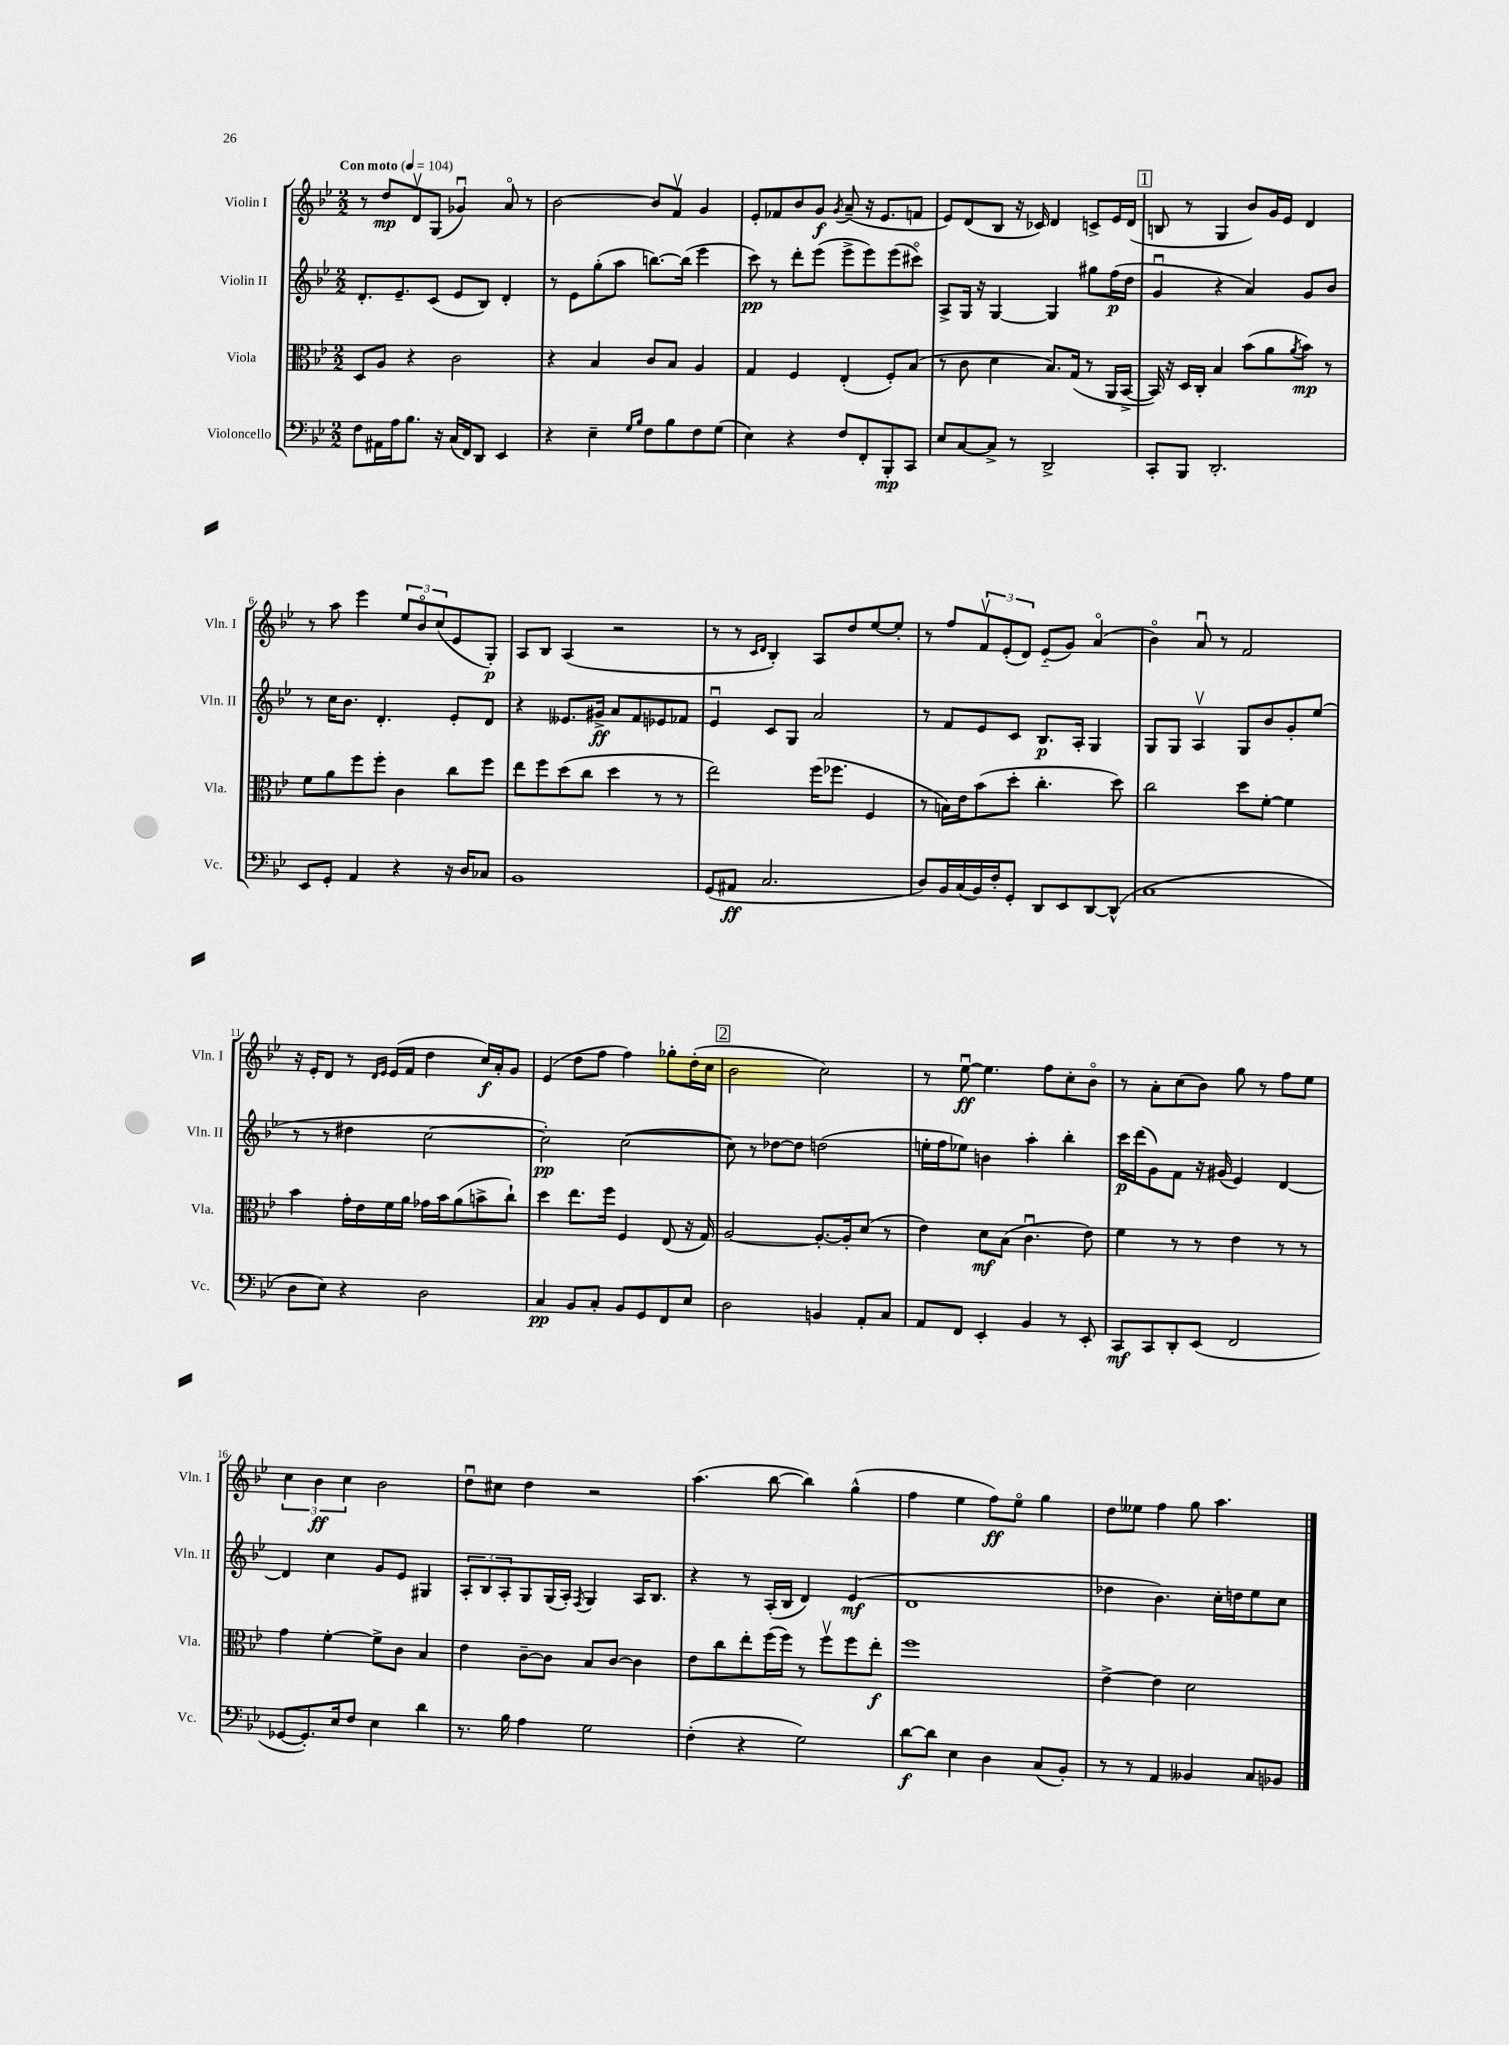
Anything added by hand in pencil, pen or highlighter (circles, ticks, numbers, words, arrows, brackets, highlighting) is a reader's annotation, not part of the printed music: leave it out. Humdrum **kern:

**kern	**dynam	**kern	**dynam	**kern	**dynam	**kern	**dynam
*part4	*part4	*part3	*part3	*part2	*part2	*part1	*part1
*staff4	*staff4	*staff3	*staff3	*staff2	*staff2	*staff1	*staff1
*I"Violoncello	*	*I"Viola	*	*I"Violin II	*	*I"Violin I	*
*I'Vc.	*	*I'Vla.	*	*I'Vln. II	*	*I'Vln. I	*
*clefF4	*	*clefC3	*	*clefG2	*	*clefG2	*
*k[b-e-]	*	*k[b-e-]	*	*k[b-e-]	*	*k[b-e-]	*
*M2/2	*	*M2/2	*	*M2/2	*	*M2/2	*
*MM104	*	*MM104	*	*MM104	*	*MM104	*
=1	=1	=1	=1	=1	=1	=1	=1
!	!	!	!	!	!	!LO:TX:a:B:t=Con moto	!
8F\L	.	8D/L	.	8.d'/L	.	8r	.
16AA#X\L	.	8A/J	.	.	.	8dd/L	mp
16A\J	.	.	.	8.e-~/	.	.	.
8.B-\J	.	4r	.	.	.	8dv/	.
.	.	.	.	(8c/J	.	(8G/J	.
16r	.	.	.	.	.	.	.
(16C/LL	.	2c\	.	8e-/L	.	4g-Xu/)	.
16FF/J)	.	.	.	.	.	.	.
8DD/J	.	.	.	8B-/J)	.	.	.
4EE-/	.	.	.	4d'/	.	8a/	.
.	.	.	.	.	.	8r	.
=2	=2	=2	=2	=2	=2	=2	=2
4r	.	4r	.	8r	.	[2b-\	.
.	.	.	.	8e-\L	.	.	.
4E-~\	.	4B-/	.	(8gg'\	.	.	.
.	.	.	.	8aa\J	.	.	.
16qqG/LL	.	.	.	.	.	.	.
16qqB-/JJ	.	.	.	.	.	.	.
8F\L	.	8c/L	.	[8.bbn\L)	.	8b-/L]	.
8B-\	.	8B-/J	.	.	.	8fv/J	.
.	.	.	.	(16bb\Jk]	.	.	.
8F\	.	4A/	.	4eee-\	.	4g/	.
(8G\J	.	.	.	.	.	.	.
=3	=3	=3	=3	=3	=3	=3	=3
4E-\)	.	4G/	.	8ccc\)	pp	8e-'/L	.
.	.	.	.	8r	.	8f-X/	.
4r	.	4F/	.	8ddd'\L	.	8b-/	.
.	.	.	.	(8eee-\J	.	8g/J	f
.	.	.	.	.	.	8qg/	.
8F/L	.	(4E-'/	.	8eee-^\L	.	(8a~/	.
8FF'/	.	.	.	8eee-\)	.	16r	.
.	.	.	.	.	.	8.e-/L	.
8BBB-'/	mp	8F'/L)	.	(8eee-\	.	.	.
8CC/J	.	(8B-/J	.	8ccc#X\J)	.	8fn/J	.
=4	=4	=4	=4	=4	=4	=4	=4
8E-/L	.	8r	.	8A^/L	.	8e-/L)	.
[8C/	.	8c\	.	16G/Jk	.	(8d/	.
.	.	.	.	16r	.	.	.
8C^/J]	.	4d\	.	[4G/	.	8B-/J	.
8r	.	.	.	.	.	16r	.
.	.	.	.	.	.	16c-X/)	.
2DD^/	.	8.B-/L)	.	4G/]	.	4d/	.
.	.	(16G/Jk	.	.	.	.	.
.	.	8r	.	8gg#X\L	.	8cn^/L	.
.	.	16AA/LL	.	(16ff\L	p	16e-/L	.
.	.	[16BB-^/JJ	.	16dd\JJ	.	(16d/JJ	.
!!LO:REH:place=s1:t=1
=5	=5	=5	=5	=5	=5	=5	=5
8CC'/L	.	16BB-/])	.	4gu/	.	8Bn/	.
.	.	16r	.	.	.	.	.
8BBB-/J	.	16D/LL	.	.	.	8r	.
.	.	16C'/JJ	.	.	.	.	.
2.DD'/	.	4B-/	.	4r	.	4G/	.
.	.	(8b-\L	.	4a/)	.	8b-/L)	.
.	.	8a\	.	.	.	16g/L	.
.	.	.	.	.	.	16e-/JJ	.
.	.	8qa/	.	.	.	.	.
.	.	8b-\J)	mp	8g/L	.	4d/	.
.	.	8r	.	8b-/J	.	.	.
!!LO:LB:g=z
=6	=6	=6	=6	=6	=6	=6	=6
8EE-/L	.	8f\L	.	8r	.	8r	.
8GG'/J	.	8a\	.	16cc\KL	.	8aa\	.
.	.	.	.	8.b-\J	.	.	.
4AA/	.	8ff\	.	.	.	4eee-\	.
.	.	8ff'\J	.	4.d'/	.	.	.
4r	.	4c\	.	.	.	12ee-/L	.
.	.	.	.	.	.	12b-/	.
.	.	.	.	.	.	(12cc/	.
16r	.	8cc\L	.	8e-'/L	.	8e-/	.
16D/KL	.	.	.	.	.	.	.
8C-X/J	.	8ff\J	.	8d/J	.	8G'/J)	p
=7	=7	=7	=7	=7	=7	=7	=7
1BB-	.	8ee-\L	.	4r	.	8A/L	.
.	.	8ff\	.	.	.	8B-/J	.
.	.	(8dd\	.	8.e--X/L	.	(4A/	.
.	.	8cc\J	.	.	.	.	.
.	.	.	.	16g#X^/Jk	ff	.	.
.	.	4dd\	.	8a/L	.	2r	.
.	.	.	.	8f/	.	.	.
.	.	8r	.	8e-X/	.	.	.
.	.	8r	.	8f-X/J	.	.	.
=8	=8	=8	=8	=8	=8	=8	=8
(8GG/L	.	2ee-\)	.	4e-u/	.	8r	.
8AA#X/J	ff	.	.	.	.	8r	.
.	.	.	.	.	.	16qqc/LL	.
.	.	.	.	.	.	16qqd/JJ	.
2.C/	.	.	.	8c/L	.	4B-'/)	.
.	.	.	.	8G/J	.	.	.
.	.	(16ff\KL	.	2a/	.	8A/L	.
.	.	8.ff-X\J	.	.	.	.	.
.	.	.	.	.	.	8dd/	.
.	.	4F/	.	.	.	[8ee-/	.
.	.	.	.	.	.	8ee-'/J]	.
=9	=9	=9	=9	=9	=9	=9	=9
8D/L)	.	8r	.	8r	.	8r	.
16BB-/L	.	16Bn\LL)	.	8f/L	.	8ff/L	.
(16C/	.	16e-\J	.	.	.	.	.
16BB-/)	.	(8b-\	.	8e-/	.	12fv/	.
16F'/J	.	.	.	.	.	.	.
.	.	.	.	.	.	(12e-'/	.
8GG'/J	.	8dd'\J	.	8c/J	.	.	.
.	.	.	.	.	.	12d/J)	.
8DD/L	.	4.cc'\	.	8.B-/L	p	(8e-/L	.
8EE-/	.	.	.	.	.	8g/J)	.
.	.	.	.	16A'/Jk	.	.	.
[8DD/	.	.	.	4G/	.	(4a/	.
(8DD^^/J]	.	8dd\)	.	.	.	.	.
=10	=10	=10	=10	=10	=10	=10	=10
1C	.	2cc\	.	8G/L	.	4b-\)	.
.	.	.	.	8G/J	.	.	.
.	.	.	.	4Av/	.	8au/	.
.	.	.	.	.	.	8r	.
.	.	8dd\L	.	8G/L	.	2f/	.
.	.	[8f'\J	.	8b-/	.	.	.
.	.	4f\]	.	8g'/	.	.	.
.	.	.	.	(8ee-/J	.	.	.
!!LO:LB:g=z
=11	=11	=11	=11	=11	=11	=11	=11
8D\L	.	4b-\	.	8r	.	16r	.
.	.	.	.	.	.	16e-'/KL	.
8E-\J)	.	.	.	8r	.	8d/J	.
4r	.	16g'\LL	.	4dd#X\	.	8r	.
.	.	16e-\	.	.	.	.	.
.	.	.	.	.	.	16qqd/LL	.
.	.	.	.	.	.	16qqe-/JJ	.
.	.	16f\	.	.	.	(16e-/LL	.
.	.	16a\JJ	.	.	.	16f/JJ	.
2D\	.	16g-X\LL	.	[2cc\	.	4dd\	.
.	.	16b-\J	.	.	.	.	.
.	.	(8a\	.	.	.	.	.
.	.	8bn^\	.	.	.	16cc/LL)	f
.	.	.	.	.	.	16a'/J	.
.	.	8cc`\J)	.	.	.	8g/J	.
=12	=12	=12	=12	=12	=12	=12	=12
4C/	pp	4dd\	.	2cc'\])	pp	(4e-/	.
8BB-/L	.	8.ee-\L	.	.	.	8dd\L	.
8C'/J	.	.	.	.	.	8ff\J	.
.	.	16ff\Jk	.	.	.	.	.
8BB-/L	.	4F/	.	([2cc\	.	4ff\)	.
8GG/	.	.	.	.	.	.	.
8FF/	.	(8E-/	.	.	.	8gg-X'\L	.
8E-/J	.	16r	.	.	.	(16dd'\L	.
.	.	16G/)	.	.	.	16cc\JJ	.
!!LO:REH:place=s1:t=2
=13	=13	=13	=13	=13	=13	=13	=13
2D\	.	[2A/	.	8cc\])	.	2b-\	.
.	.	.	.	8r	.	.	.
.	.	.	.	[8dd-X\L	.	.	.
.	.	.	.	8dd-\J]	.	.	.
4BBn/	.	8.A'/L_	.	(2ddn\	.	2cc\)	.
.	.	16A'/k]	.	.	.	.	.
8AA'/L	.	(8d/J	.	.	.	.	.
8C/J	.	8r	.	.	.	.	.
=14	=14	=14	=14	=14	=14	=14	=14
8AA/L	.	4e-\)	.	16een'\LL	.	8r	.
.	.	.	.	16ff\J	.	.	.
8FF/J	.	.	.	8ee-X\J)	.	[8ee-u\	ff
4EE-'/	.	8d\L	mf	4bn\	.	4.ee-\]	.
.	.	(8B-\J	.	.	.	.	.
4BB-/	.	4.cu\	.	4aa'\	.	.	.
.	.	.	.	.	.	8ff\L	.
8r	.	.	.	4bb-'\	.	8cc'\	.
8EE-'/	.	8e-\)	.	.	.	8b-\J	.
=15	=15	=15	=15	=15	=15	=15	=15
8CC/L	mf	4f\	.	16ccc\LL	p	8r	.
.	.	.	.	(16ddd\J	.	.	.
8CC/	.	.	.	8g\)	.	8a'\L	.
8DD'/	.	8r	.	8f\J	.	(8cc\	.
(8EE-/J	.	8r	.	16r	.	8b-\J)	.
.	.	.	.	(16g#X/	.	.	.
2FF/	.	4e-\	.	4e-/)	.	8gg\	.
.	.	.	.	.	.	8r	.
.	.	8r	.	[4d/	.	8ff\L	.
.	.	8r	.	.	.	8ee-\J	.
!!LO:LB:g=z
=16	=16	=16	=16	=16	=16	=16	=16
[8GG-X/L	.	4g\	.	4d/]	.	6cc\	.
8.GG-'/])	.	.	.	.	.	.	.
.	.	.	.	.	.	6b-\	ff
.	.	[4f'\	.	4cc\	.	.	.
16E-/k	.	.	.	.	.	.	.
.	.	.	.	.	.	6cc\	.
8F/J	.	.	.	.	.	.	.
4E-\	.	8f^\L]	.	8g/L	.	2b-\	.
.	.	8c\J	.	8e-/J	.	.	.
4d\	.	4B-/	.	4G#X/	.	.	.
=17	=17	=17	=17	=17	=17	=17	=17
8.r	.	4e-\	.	12A'/L	.	8ddu\L	.
.	.	.	.	12B-/	.	.	.
.	.	.	.	.	.	8cc#X\J	.
.	.	.	.	12A'/	.	.	.
16B-\	.	.	.	.	.	.	.
4A\	.	[8c~\L	.	8G/	.	4dd\	.
.	.	8c\J]	.	(16G/L	.	.	.
.	.	.	.	16A'/JJ)	.	.	.
.	.	.	.	8qF/	.	.	.
2G\	.	8B-/L	.	4G/	.	2r	.
.	.	[8c/J	.	.	.	.	.
.	.	4c\]	.	16A/KL	.	.	.
.	.	.	.	8.B-/J	.	.	.
=18	=18	=18	=18	=18	=18	=18	=18
(4F'\	.	8e-\L	.	4r	.	(4.aa\	.
.	.	8cc\	.	.	.	.	.
4r	.	8ee-'\	.	8r	.	.	.
.	.	(16ff\L	.	(16A'/LL	.	[8bb-\	.
.	.	16ff\JJ)	.	16B-/JJ	.	.	.
2G\)	.	8r	.	4d/)	.	4bb-\])	.
.	.	8ffv\L	.	.	.	.	.
.	.	8ff\	.	(4e-/	mf	(4gg^^\	.
.	.	8ee-'\J	f	.	.	.	.
=19	=19	=19	=19	=19	=19	=19	=19
[8d\L	f	1ff	.	1d	.	4ff\	.
8d\J]	.	.	.	.	.	.	.
4E-\	.	.	.	.	.	4ee-\	.
4D\	.	.	.	.	.	8ff\L)	ff
.	.	.	.	.	.	8ee-\J	.
(8C/L	.	.	.	.	.	4gg\	.
8BB-'/J)	.	.	.	.	.	.	.
=20	=20	=20	=20	=20	=20	=20	=20
8r	.	[4e-^\	.	4dd-X\	.	8dd\L	.
8r	.	.	.	.	.	8ee--X\J	.
4AA/	.	4e-\]	.	4.b-\)	.	4ff\	.
4BB--X/	.	2d\	.	.	.	8gg\	.
.	.	.	.	16cc'\LL	.	4.aa\	.
.	.	.	.	16ddn\J	.	.	.
8C/L	.	.	.	8ee-\	.	.	.
8BB-X/J	.	.	.	8cc\J	.	.	.
==	==	==	==	==	==	==	==
*-	*-	*-	*-	*-	*-	*-	*-
